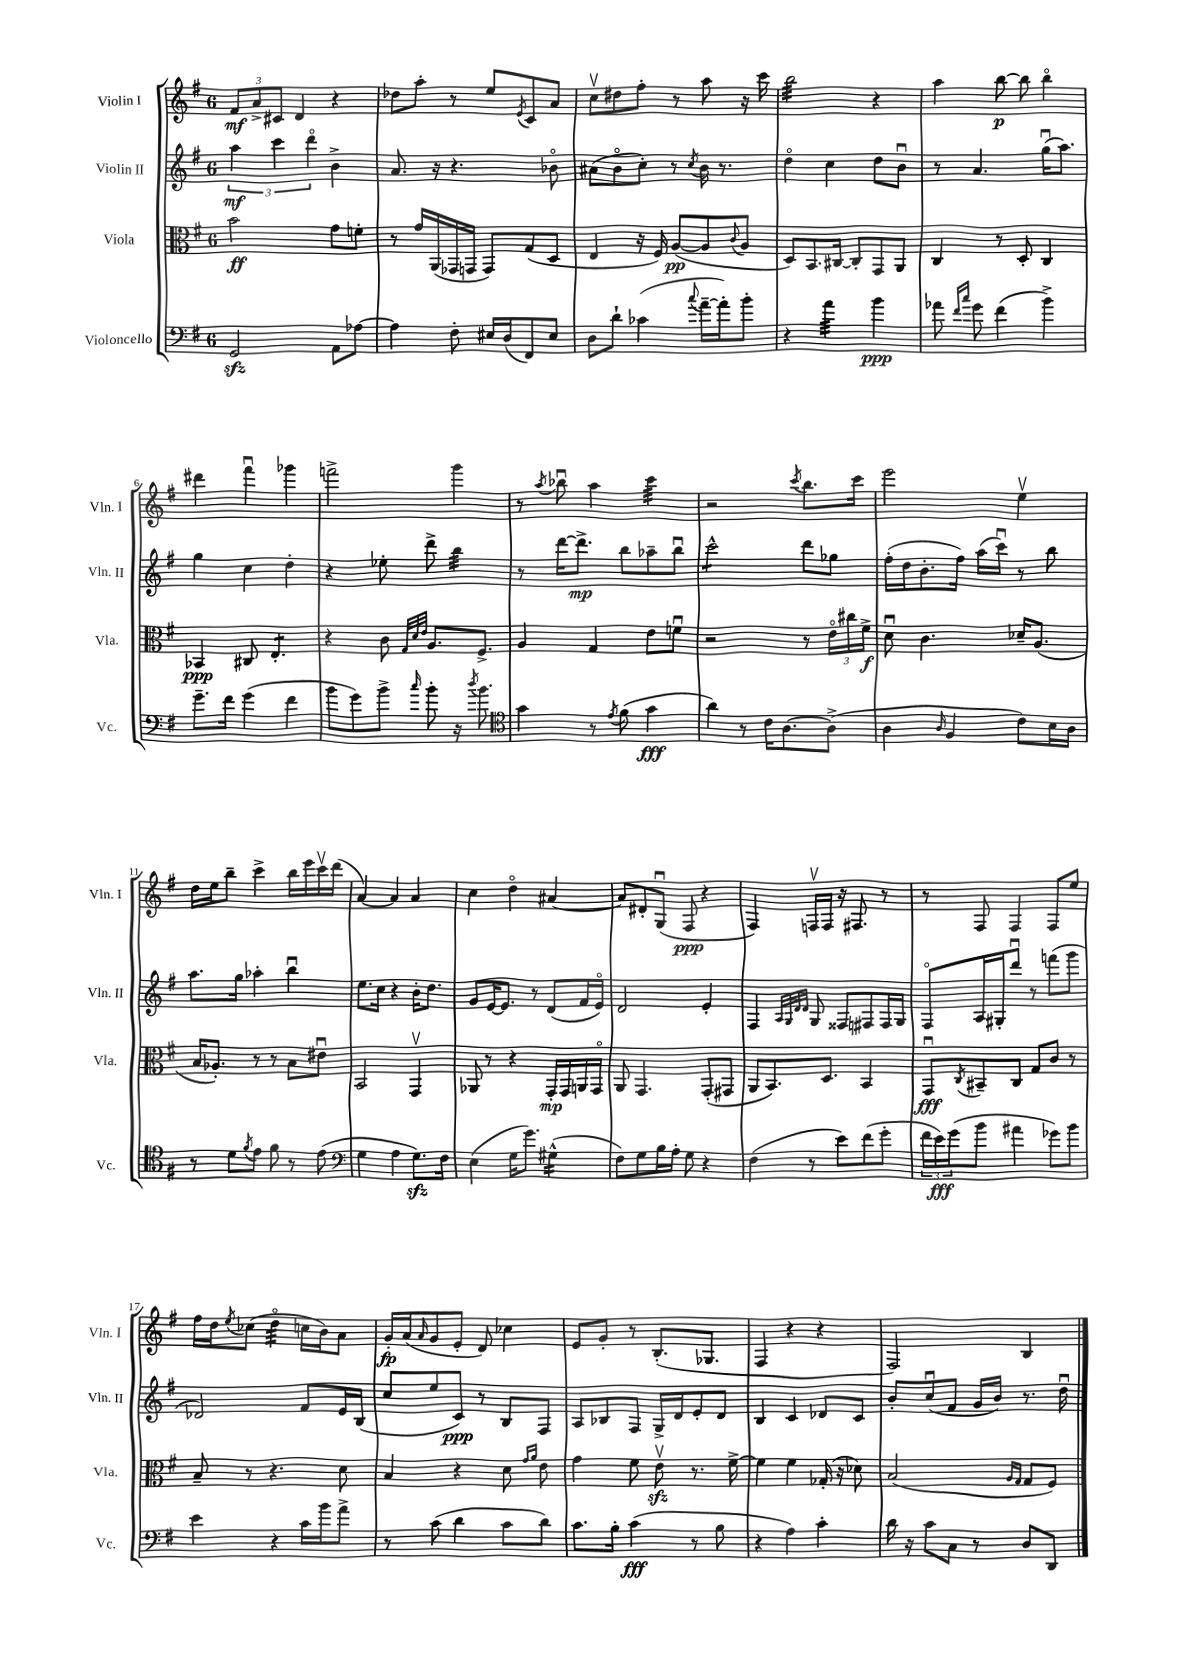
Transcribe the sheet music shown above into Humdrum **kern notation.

**kern	**kern	**kern	**kern
*staff4	*staff3	*staff2	*staff1
*clefF4	*clefC3	*clefG2	*clefG2
*k[f#]	*k[f#]	*k[f#]	*k[f#]
*M6/8	*M6/8	*M6/8	*M6/8
2GG	2b	6aa	12f#
.	.	.	12a^
.	.	6ccc	12c#
.	.	.	4d
.	.	6dddo	.
8AA	8g	4b^	4r
[8A-	8f'	.	.
=	=	=	=
4A-]	8r	8.a	8dd-
.	16g	.	8aa'
.	(16AA	16r	.
8F#'	16GG-	4.r	8r
.	16GG	.	.
16E#	8GG)	.	8ee
(16D	.	.	.
.	.	.	8qe
8FF#)	(8G	.	8c
8E#	8D	8b-o	8a
=	=	=	=
8D	4E	(8a#	8ccv
8d`	.	8bo	8dd#
(4c-	16r	8cc')	8ff#'
.	16F#)	.	.
.	([8A	8r	8r
8qqcc	.	8qcc	.
[16a~	8A]	16b	8aa
16a'])	.	8.r	.
.	8qqc	.	.
8b'	8A	.	16r
.	.	.	16ccc
=	=	=	=
4r	8D)	4ddo	2bb
.	8.BB	.	.
4a	.	4cc	.
.	[16C#	.	.
.	8C#']	.	.
4b	8GG	8dd	4r
.	8AA	8bu	.
=	=	=	=
8a-	4C	8r	4aa
16qqf#	.	.	.
16qqcc	.	.	.
8g	.	4.a	.
(4f#	8r	.	[8bb
.	8D'	.	8bb]
4b^)	4C	(16ggu	4bbo
.	.	8.aa)	.
=	=	=	=
8.g~	4BB-	4gg	4ddd#
16f#	.	.	.
(4g	8C#	4cc	4fff#u
.	4.E'	.	.
4f#	.	4dd'	4ggg-
=	=	=	=
8b	4r	4r	2fff^
8g)	.	.	.
8b^	8c	8ee-'	.
.	32qqG	.	.
.	32qqd	.	.
16qqcc	32qqe	.	.
8b'	8.A	8ddd^	.
16r	.	4bb	4ggg
8qdd	.	.	.
8.b	8.F#^	.	.
=	=	=	=
*clefC4	*	*	*
4g	4A	8r	8r
.	.	.	8qaa
.	.	[16ddd	8bb-u
.	.	8.ddd^]	.
8r	4G	.	4aa
8qe	.	.	.
(8f#	.	8bb	.
4g	8e	8aa-~	4ccc
.	8fu	8bbu	.
=	=	=	=
4a)	2r	2ccc^^	2r
8r	.	.	.
16c	.	.	.
[8.A	.	.	.
.	.	.	8qccc
.	8r	8ddd	8.bb
(8A^]	24eo	8gg-	.
.	24cc#	.	.
.	.	.	16ccc
.	24f#^	.	.
=	=	=	=
4A	8du	(16ff#'	2eee
.	.	16dd	.
.	4.c	8.b'	.
16qqA	.	.	.
4F#	.	.	.
.	.	16ff#)	.
.	.	(16aa	.
.	.	16cccu)	.
8c)	16d-~	8r	4eev
.	(8.A	.	.
16B	.	8bb	.
16A	.	.	.
=	=	=	=
8r	16B	8.aa	16dd
.	8.A-')	.	16ee
8d	.	.	8bb~
.	.	16gg	.
8qf#	.	.	.
8e	8r	4aa-'	4ccc^
8f#	8r	.	.
8r	8B	4bbu	16bb
.	.	.	16eee
(8e	8e#u	.	16cccv
.	.	.	(16ddd
=	=	=	=
*clefF4	*	*	*
4G	2BB	8.ee	[4a)
.	.	16cc	.
4A	.	4r	4a]
8.G)	4GGv	16b'	4a
.	.	8.dd	.
16F#	.	.	.
=	=	=	=
(4E	8AA-	8g	4cc
.	8r	[16e	.
.	.	8.e]	.
16G	4r	.	4ddo
8.g)	.	.	.
.	.	8r	.
(4G#^^	16GG'	(8d	[4a#
.	16GG	.	.
.	16AA	16f#	.
.	16GGo	16eo)	.
=	=	=	=
8F#)	8AA	2d	8a#]
8G	4.GG	.	8d#'
16B	.	.	(8Gu
16A'	.	.	.
8G	.	.	8F#
4r	(8GG'	4e'	4r
.	8GG#	.	.
=	=	=	=
(4F#	8AA	4F#	4F#)
.	8.BB)	.	.
.	.	32qqA	.
.	.	32qqG	.
.	.	32qqd	.
.	.	32qqd	.
8r	.	8G	16Fv
.	8.D	.	16F
8e)	.	8F##	16r
.	.	.	8.F#
(8f#	4BB	8F#	.
8g'	.	16F#	8r
.	.	16G	.
=	=	=	=
24f#	8GGu	8F#o	8r
24e)	.	.	.
(24g	.	.	.
.	8qC	.	.
8b	8BB#~	16A	8F#
.	.	16G#'	.
4a#	8C	8dddu	4F#
.	8G	8r	.
8g-)	8c	(8fff	8F#
8b	8r	8ggg	8ee
=	=	=	=
4e	8B~	2d-)	16ff#
.	.	.	16dd
.	.	.	8qee
.	8r	.	(8cc-
4r	4.r	.	4ddo
16c	.	8f#	16cc
16b	.	.	16b)
8a^	8d	16e	8a
.	.	(16B	.
=	=	=	=
8r	4B	8cc	16g'
.	.	.	(16a
.	.	.	16qqa
(8c	.	8ee	8g
4d	4r	8c)	8e'
.	.	8r	8d)
8c	8d	8B	4cc-
.	16qqg	.	.
.	16qqa	.	.
8d)	8e	8F#	.
=	=	=	=
8.c	4g	8A	8e
.	.	8B-	8g'
16B'	.	.	.
(4c	8f#	8F#	8r
.	8ev	16G^	(8.B'
.	.	16d	.
8r	8.r	8e'	.
.	.	.	8.G-
8B	.	8d	.
.	[16f#^	.	.
=	=	=	=
4r	4f#]	4B	4F#
4A)	4f#	4c	4r
4c'	(16G-'	8d-	4r
.	16r	.	.
.	8d-)	8c	.
=	=	=	=
16d	(2B	8b'	2F#)
16r	.	.	.
8c	.	(8ccu	.
8C	.	8f#	.
8r	.	16g	.
.	.	16b)	.
.	16qqA	.	.
.	16qqG	.	.
8D	8G	8.r	4B
8DD	8F#)	.	.
.	.	16ddu	.
==	==	==	==
*-	*-	*-	*-
